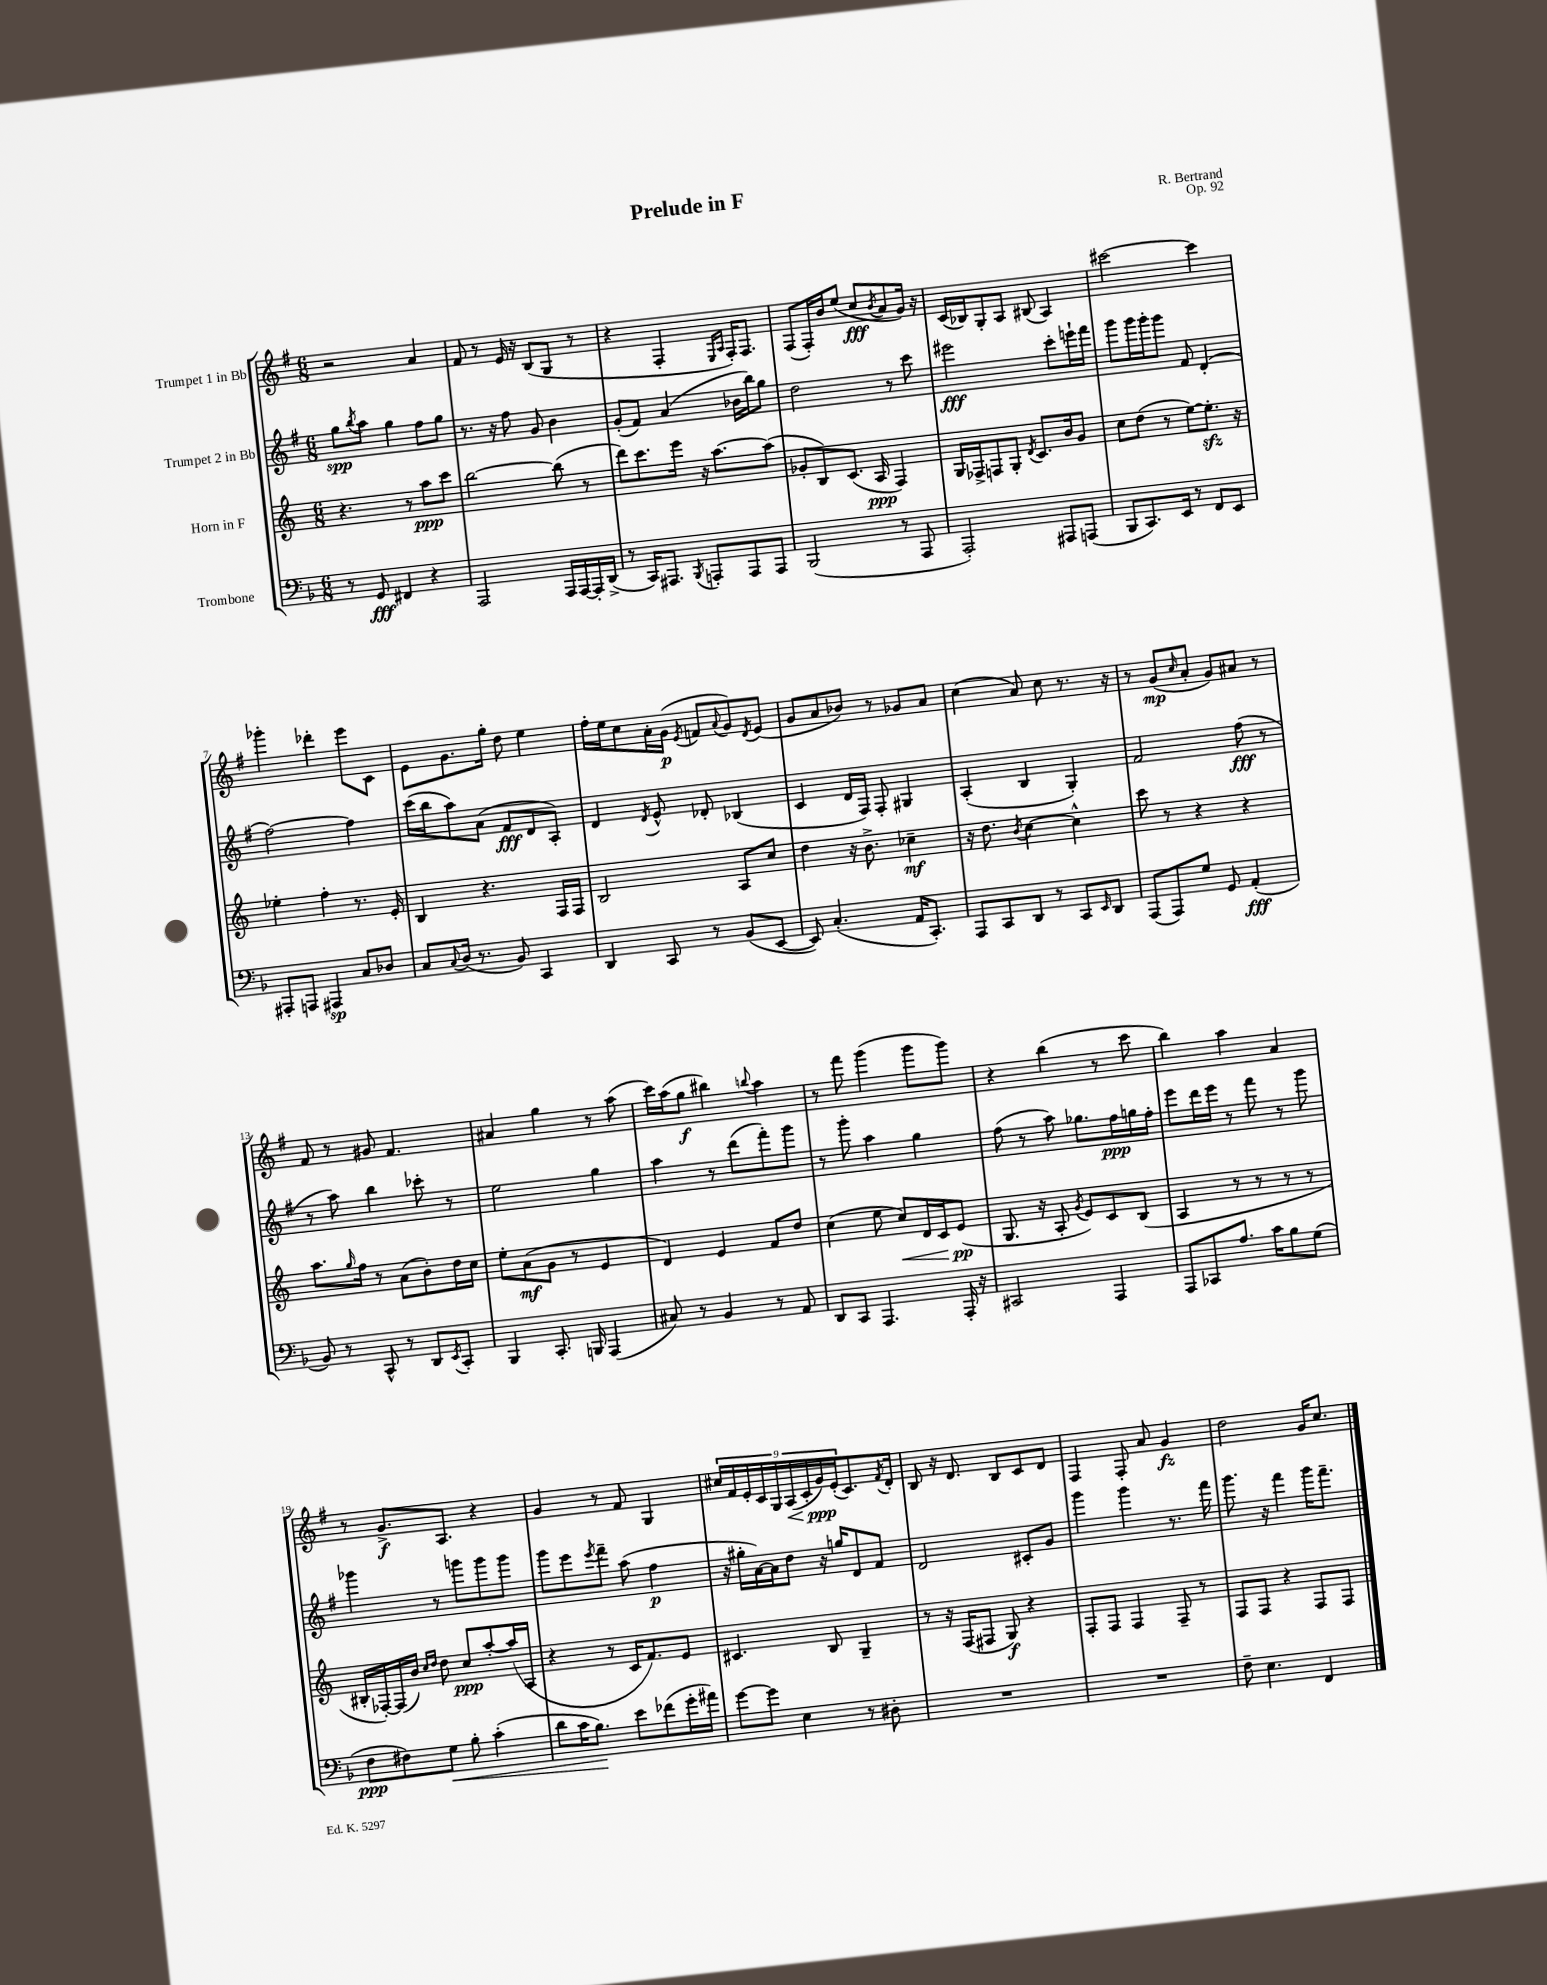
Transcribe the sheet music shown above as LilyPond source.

\header { title = "Prelude in F" composer = "R. Bertrand" opus = "Op. 92" }
<<
\new StaffGroup <<
\new Staff = "s0" \with { instrumentName = "Trumpet 1 in Bb" } {
    \clef treble \key g \major \numericTimeSignature \time 6/8
    r2 a'4 |
    fis'8 r8 e'16 r16 b8( g8 r8 |
    r4 fis4-. \grace { e16 a16 } fis16-.) fis8. |
    fis8( fis16-.) b'16 e''8( c''8\fff \acciaccatura { b'8 } a'8 g'16) r16 |
    c'16( bes16) g8-. a8 bis8( a4) |
    cis'''2~ cis'''4 |
    ges'''4-. des'''4-. e'''8 c'8 |
    e'8 g'8. g''16-. d''8 e''4 |
    fis''16-. e''16 c''8 a'16-. g'16\p( \acciaccatura { e'8 } f'8 \appoggiatura { a'8 } g'8) \acciaccatura { d'8 } e'8( |
    g'8 a'8 bes'8) r8 ges'8 a'8 |
    c''4( a'8) c''8 r8. r16 |
    r8 g'8\mp( \grace { c''16 } a'8-. g'8) ais'8 r8 |
    fis'8 r8 gis'8 fis'4. |
    ais'4 g''4 r8 a''8( |
    c'''16) a''16( g''8\f bis''4) \appoggiatura { b''8 } a''4 |
    r8 fis'''8 g'''4( g'''8 g'''8) |
    r4 b''4( r8 c'''8 |
    b''4) a''4 a'4 |
    r8 g'8.->\f a8. r4 |
    g'4 r8 fis'8 g4 |
    \tuplet 9/8 { cis''16 fis'16 e'16-. c'16 g16 a16\<( c'16-. g'16\ppp\!) e'16-.( } c'8.) \acciaccatura { fis'8 } d'16-. |
    b8 r16 d'8. b8 c'8 d'8 |
    fis4 fis8-. a'8 g'4\fz |
    d''2 g'16 c''8. \bar "|." |
}
\new Staff = "s1" \with { instrumentName = "Trumpet 2 in Bb" } {
    \clef treble \key g \major \numericTimeSignature \time 6/8
    g''8\spp \acciaccatura { b''8 } a''8 g''4 fis''8 g''8 |
    r8. r16 fis''8 g'8 b'4 |
    g'8-.( fis'8) a'4( bes'16 b''16) g''8 |
    d''2 r8 c'''8 |
    eis'''2\fff c'''8-. e'''16-! fis'''16 |
    g'''8 g'''16 g'''16-. g'''8 fis'8 d'4-.( |
    fis''2~) fis''4 |
    c'''16( b''16 a''8) a'8( fis'8\fff d'8 a8-.) |
    d'4 \acciaccatura { d'8 } e'8-^ des'8-. bes4( |
    c'4 d'16 fis16) fis8-. gis4 |
    a4-.( b4 g4-.) |
    fis'2 fis''8\fff( r8 |
    r8 a''8) b''4 ces'''8-. r8 |
    e''2 g''4 |
    a''4 r8 d'''8( fis'''8-.) g'''8 |
    r8 g'''8-. a''4 g''4 |
    fis''8( r8 a''8) ges''8. fis''16\ppp g''16 fis''16-. |
    e'''8 d'''16 e'''16 r8 fis'''8 r8 g'''8 |
    ges'''4 r8 g'''8 g'''8 g'''8 |
    g'''8 e'''8 \acciaccatura { e'''8 } fis'''8-- a''8( fis''4\p |
    r16 gis''16-. a'16~) a'16 d''8 r16 g''16 d'8 fis'8 |
    d'2 cis'8-. g'8 |
    g'''4 g'''4 r8. fis'''16 |
    g'''8. r16 fis'''4 g'''16 fis'''8.-- \bar "|." |
}
\new Staff = "s2" \with { instrumentName = "Horn in F" } {
    \clef treble \key c \major \numericTimeSignature \time 6/8
    r4. r8 a''8\ppp c'''8 |
    b''2~ b''8( r8 |
    d'''8) c'''8. e'''16 r16 a''8.~ a''8( |
    ges'8-. b8) c'8.( a16\ppp f4) |
    g16 fes16-> f8 g8-. \acciaccatura { d'8 } c'8. b'16 g'8 |
    c''8 d''8( r8 e''8~) e''8.-.\sfz r16 |
    ees''4-. f''4-. r8. e'16-. |
    b4 r4. f16 f16 |
    b2 a8 c''8 |
    d''4 r16 b'8.-> ces''4--\mf |
    r16 d''8. \acciaccatura { b'8 } c''4~ c''4-^ |
    c'''8 r8 r4 r4 |
    a''8. \grace { g''16 } f''16 r8 a'8( b'8-.) d''16 c''16 |
    e''8-. a'8\mf( g'8 r8 e'4 |
    d'4) e'4 f'8 d''8 |
    c''4( e''8 c''8\<) d'16 c'16 e'8\pp\!( |
    g8. r16 a8-. \acciaccatura { g'8 } e'8) c'8 b8( |
    a4 r8 r8 r8 r8 |
    bis16-. fes16~-.) fes16( b'16) \grace { c''16 d''16 } d''8 c''8\ppp a''8~-. a''16( a16 |
    r4 r8 c'16 f'8.) e'8 |
    cis'4. b8 g4-- |
    r8 r16 f16( fis8 g8\f) r4 |
    f8-. f8 f4 f8-- r8 |
    f8 f8 r4 f8 f8 \bar "|." |
}
\new Staff = "s3" \with { instrumentName = "Trombone" } {
    \clef bass \key f \major \numericTimeSignature \time 6/8
    r8 g,8\fff fis,4 r4 |
    a,,2 a,,16 a,,16~ a,,16-. d,16->( |
    r8 c,16) ais,,8. \acciaccatura { bes,,8 } a,,8-. a,,8 a,,8 |
    bes,,2( r8 a,,8 |
    a,,2-.) ais,,8 a,,8( |
    bes,,8 c,8.) e,16 r8 f,8 e,8 |
    ais,,8-. a,,8 ais,,4\sp c8 des8 |
    c8 \appoggiatura { c8 } d16( r8. bes,8) c,4 |
    d,4 c,8 r8 bes,8( e,8~ |
    e,8) c4.-.( a,16 c,8.-.) |
    a,,8 c,8 d,8 r8 c,8 \grace { e,16 } d,8 |
    a,,8( a,,8) g8 g,8 a,4-.\fff( |
    bes,8) r8 c,8-^ r8 d,8 \acciaccatura { e,8 } c,8-. |
    bes,,4 c,8.-. b,,16 a,,4( |
    cis8) r8 bes,4 r8 a,8 |
    d,8 c,8 a,,4. a,,16-. r16 |
    cis,2 a,,4 |
    a,,8 ces,8 a8. c'16 bes8 g8( |
    f8\ppp fis8) g8\< bes8-. c'4-.( |
    d'8 c'16 bes8.\!) e'8 fes'8( g'16-. ais'16) |
    g'8~ g'8 e4 r8 dis8-. |
    R2. |
    R2. |
    f8-- e4. f,4 \bar "|." |
}
>>
>>
